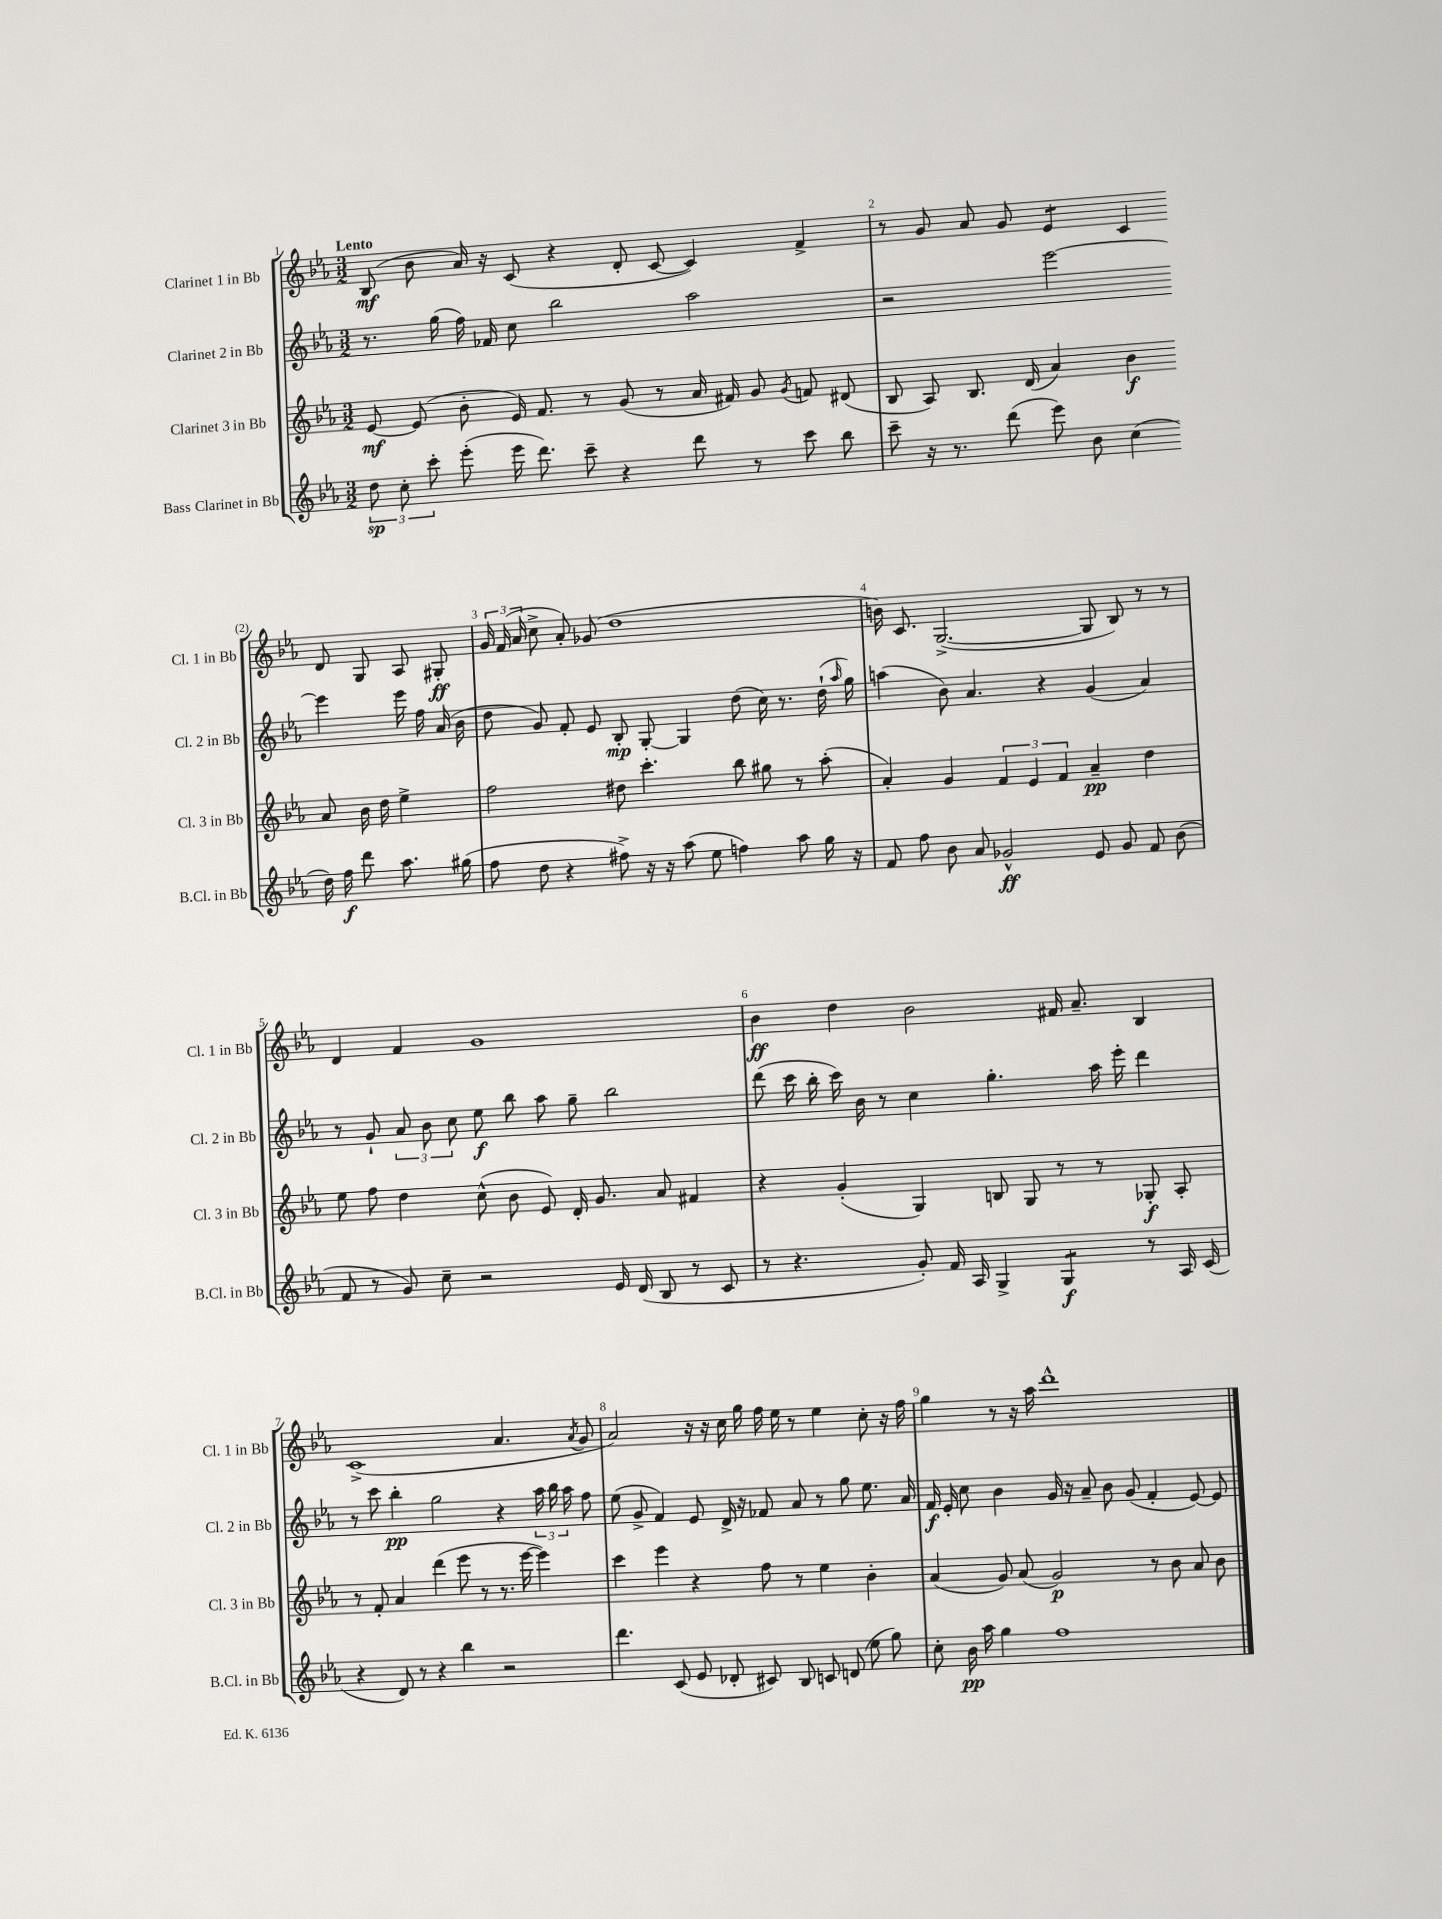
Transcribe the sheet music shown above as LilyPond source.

<<
\new StaffGroup <<
\new Staff = "s0" \with { instrumentName = "Clarinet 1 in Bb" shortInstrumentName = "Cl. 1 in Bb" } {
    \clef treble \key ees \major \numericTimeSignature \time 3/2 \tempo "Lento"
    \autoBeamOff bes8\mf( bes'8 aes'16) r16 c'8( r4 d'8-. c'8~ c'4) f'4-> |
    r8 g'8 aes'8 g'8 ees'4:8 c'4 d'8 g8 aes8 gis8-.\ff |
    \tuplet 3/2 { g'16 f'16( aes'16 } c''8-> aes'8-.) ges'8( d''1 |
    b'16) c'8. g2.~->( g8 bes8) r8 r8 |
    d'4 f'4 g'1 |
    bes'4\ff d''4 bes'2 fis'16 aes'8.-- bes4 |
    c'1->( aes'4. \acciaccatura { aes'8 } g'8 |
    aes'2) r16 r16 c''16 g''16 f''16 ees''16 r8 ees''4 c''8-. r16 f''16 |
    g''4 r8 r16 aes''16 d'''1-^ \bar "|." |
}
\new Staff = "s1" \with { instrumentName = "Clarinet 2 in Bb" shortInstrumentName = "Cl. 2 in Bb" } {
    \clef treble \key ees \major \numericTimeSignature \time 3/2
    \autoBeamOff r8. g''16( f''16) fes'16 c''8 bes''2 aes''2 |
    r2 ees'''2~ ees'''4 ees'''16 f''16 aes'16( bes'16 |
    d''8 g'8) f'8-. ees'8 bes8-.\mp g8~-. g4 d''8( c''16) r8. d''16-!( \grace { aes''16 } g''16) |
    a''4( bes'8) aes'4. r4 g'4( aes'4) |
    r8 g'8-! \tuplet 3/2 { aes'8 bes'8 c''8 } ees''8\f bes''8 aes''8 g''8-- bes''2 |
    d'''8( c'''16 bes''16-. c'''16) bes'16 r8 c''4 g''4.-. aes''16 ees'''16-. d'''4 |
    r8 c'''8 bes''4-.\pp g''2 r4 \tuplet 3/2 { aes''16 bes''16 aes''16 } f''8 |
    ees''8( g'8-> f'4) ees'8 d'16-> r16 fes'8 aes'8 r8 g''8 ees''8. aes'16 |
    f'16\f ees'16-. c''8 bes'4 g'16 r16 aes'8-- bes'8 g'8( f'4-. ees'8~) ees'8 \bar "|." |
}
\new Staff = "s2" \with { instrumentName = "Clarinet 3 in Bb" shortInstrumentName = "Cl. 3 in Bb" } {
    \clef treble \key ees \major \numericTimeSignature \time 3/2
    \autoBeamOff ees'8~\mf ees'8( bes'8-. ees'16) f'8. r8 g'8( r8 aes'16 fis'16) g'8 \acciaccatura { g'8 } f'8 dis'8( |
    bes8 aes8) bes8. d'16( aes'4) bes'4\f aes'8 bes'16 d''16 ees''4-> |
    f''2 dis''8 c'''4.-. bes''8 gis''8 r8 aes''8-.( |
    aes'4-.) g'4 \tuplet 3/2 { f'4 ees'4 f'4 } aes'4--\pp d''4 |
    ees''8 f''8 d''4 c''8-^( bes'8 ees'8) d'16-. g'8. aes'8 fis'4 |
    r4 g'4-.( g4) b8 g8 r8 r8 ges8-.\f aes8-. |
    r8 f'8-. aes'4 d'''4( ees'''8 r8 r8. ees'''16~ ees'''4) |
    c'''4 ees'''4 r4 f''8 r8 ees''4 bes'4-. |
    aes'4( g'8) aes'8( g'2\p) r8 bes'8 aes'8 bes'8 \bar "|." |
}
\new Staff = "s3" \with { instrumentName = "Bass Clarinet in Bb" shortInstrumentName = "B.Cl. in Bb" } {
    \clef treble \key ees \major \numericTimeSignature \time 3/2
    \autoBeamOff \tuplet 3/2 { d''8\sp c''8-. c'''8-. } ees'''8-.( ees'''16 d'''8.) c'''8-- r4 d'''8 r8 c'''8 bes''8 |
    c'''8-- r16 r8. d'''8( ees'''8) bes'8 c''4( d''16) f''16\f d'''8 aes''8. gis''16( |
    f''8 d''8 r4 fis''8->) r16 r16 aes''8( ees''8 f''4) aes''8 g''16 r16 |
    f'8 f''8 bes'8 aes'8 ges'2-^\ff ees'8 ges'8 f'8 bes'8( |
    f'8 r8 g'8) c''8-- r2 ees'16 d'16( bes8 r8 c'8 |
    r8 r4. g'8-.) f'16 aes16 g4-> g4:8\f r8 aes16 c'16( |
    r4 d'8) r8 r4 bes''4 r2 |
    d'''4. c'8( ees'8 des'8-. cis'8) bes8 c'8 d'8( ees''8 g''8) |
    c''8-. bes'16\pp aes''16 g''4 f''1 \bar "|." |
}
>>
>>
\layout { \context { \Score \override BarNumber.break-visibility = ##(#f #t #t) barNumberVisibility = #all-bar-numbers-visible } }
